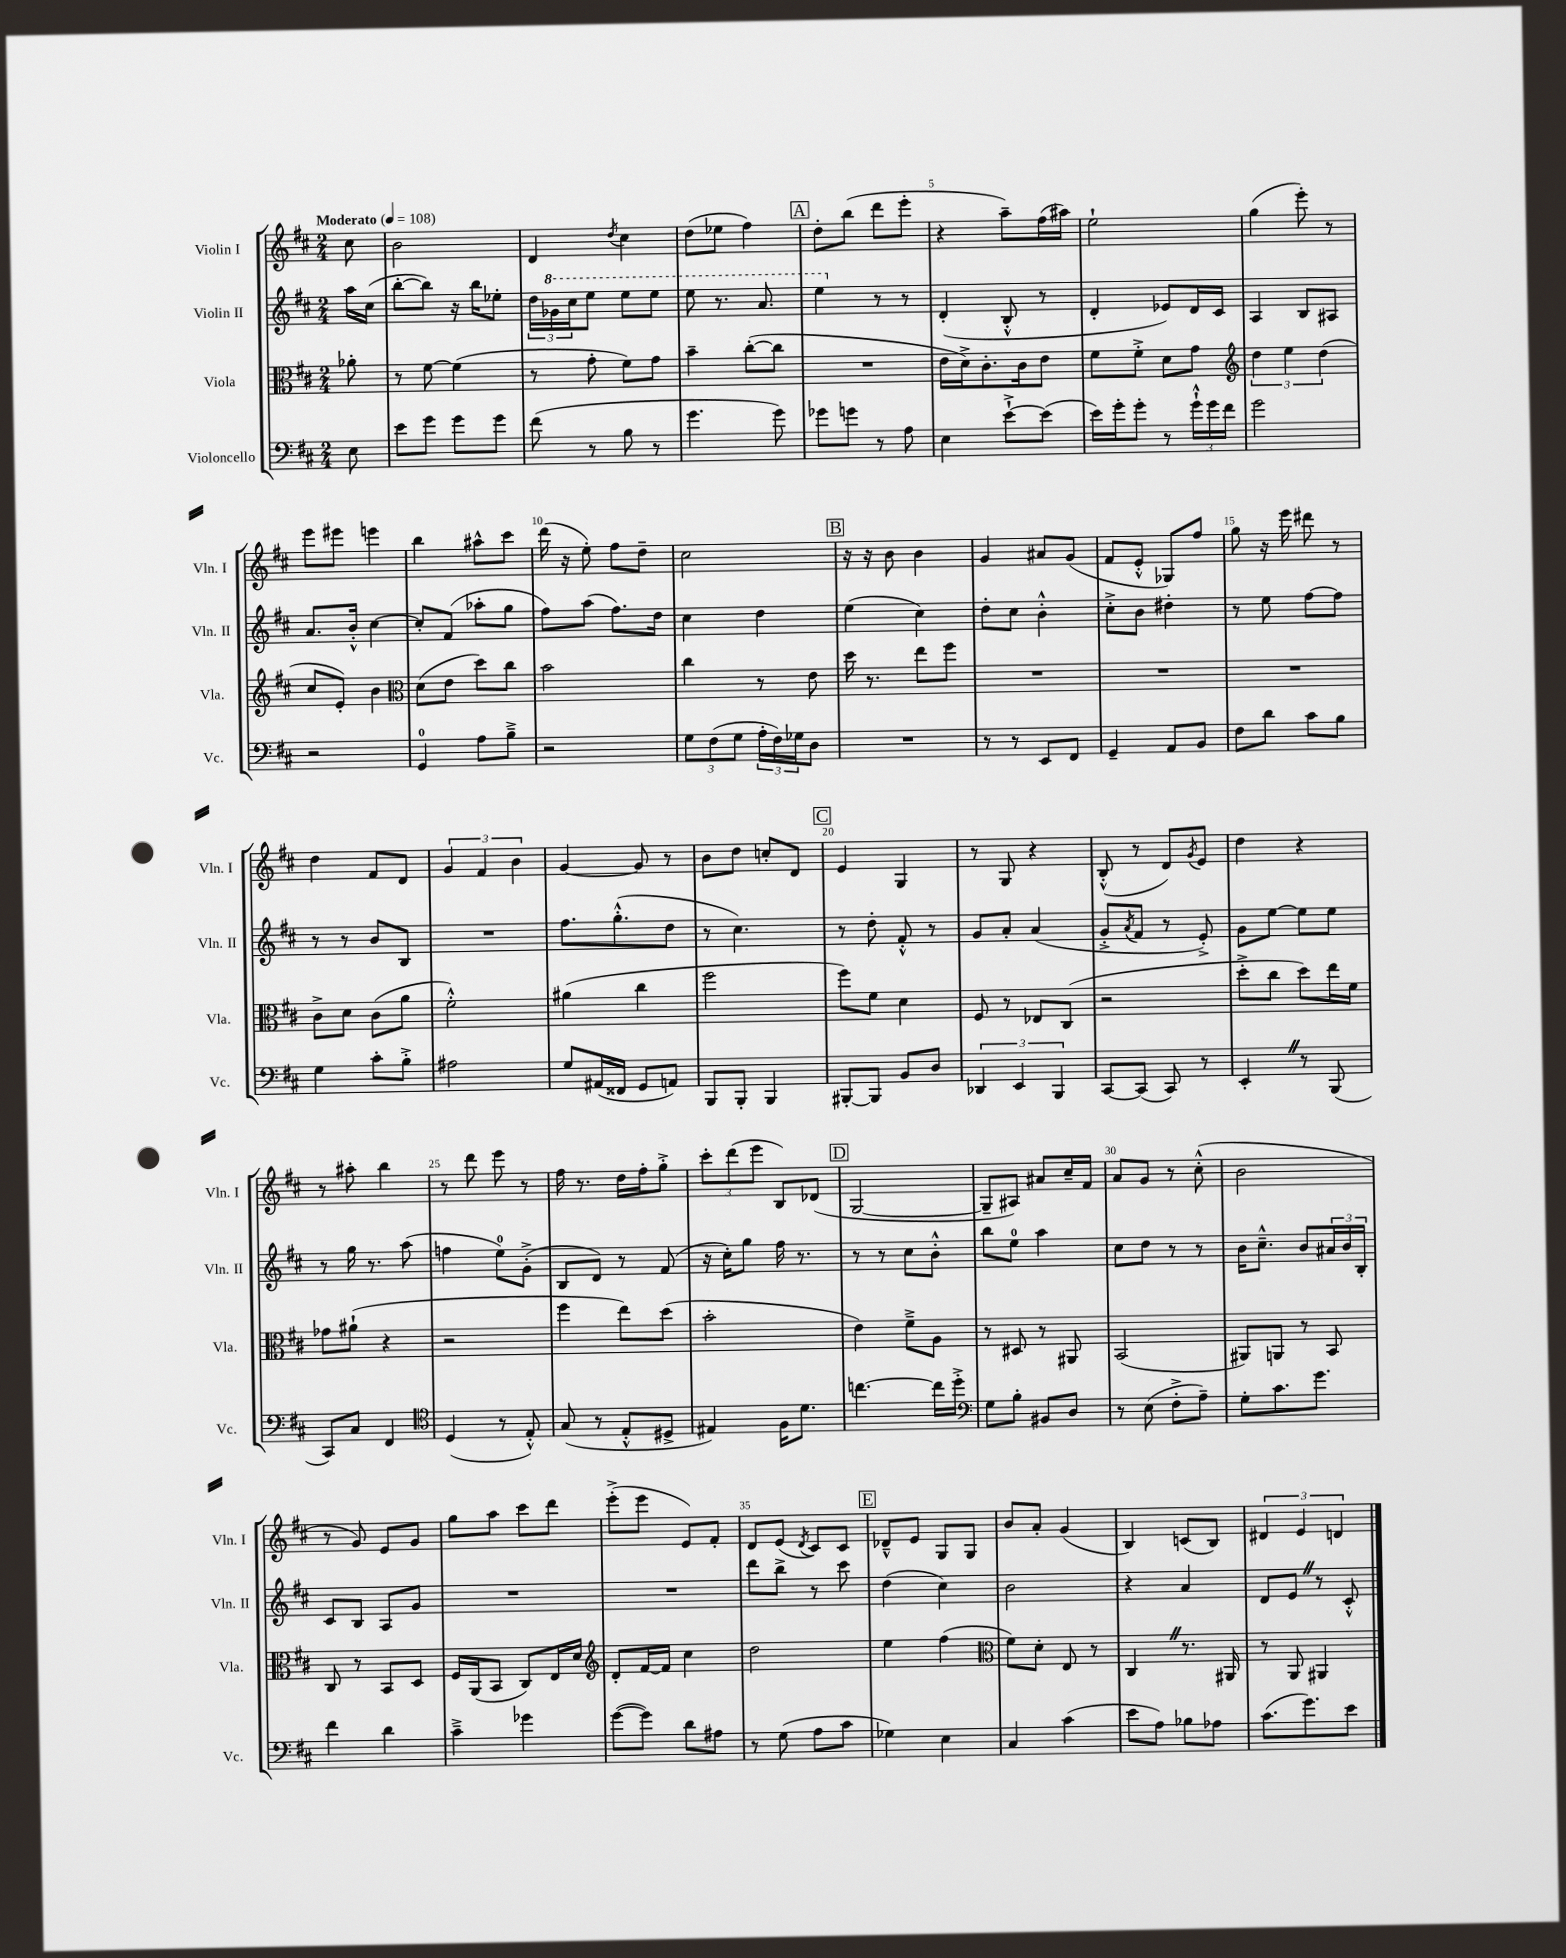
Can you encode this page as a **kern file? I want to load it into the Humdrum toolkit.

**kern	**kern	**kern	**kern
*staff4	*staff3	*staff2	*staff1
*clefF4	*clefC3	*clefG2	*clefG2
*k[f#c#]	*k[f#c#]	*k[f#c#]	*k[f#c#]
*M2/4	*M2/4	*M2/4	*M2/4
*MM108	*MM108	*MM108	*MM108
8E	8a-'	16aa	8cc#
.	.	(16cc#	.
=	=	=	=
8e	8r	[8bb'	2b
8g	[8f#	8bb])	.
8g	(4f#]	16r	.
.	.	16bb	.
8g	.	8ee-'	.
=	=	=	=
(8f#	8r	24dd	4d
.	.	24gg-	.
.	.	24ccc#	.
8r	8g'	8eee	.
.	.	.	8qdd
8B	8f#)	8eee	4cc#
8r	8g	8eee	.
=	=	=	=
4.g	4b~	8eee	(8dd
.	.	8.r	8ee-
.	([8cc#'	.	4ff#)
.	.	8.aa	.
8g)	8cc#]	.	.
=	=	=	=
8g-	2r	4eee	8dd'
8g	.	.	(8bb
8r	.	8r	8ddd
8A	.	8r	8eee'
=	=	=	=
4E	16e	(4d'	4r
.	16d^)	.	.
.	8.c#'	.	.
[8e`^	.	8B'^^	8aa~)
.	16c#	.	.
(8e]	8e	8r	(16ff#
.	.	.	16aa#)
=	=	=	=
16e)	8f#	4d'	2ee`
16g'	.	.	.
8g'	8f#'^	.	.
8r	8d	8e-)	.
24g`^^	8g	16d	.
24g	.	.	.
.	.	16c#	.
24f#	.	.	.
=	=	=	=
*	*clefG2	*	*
2g	6dd	4A	(4gg
.	6ee	.	.
.	.	8B	8eee')
.	(6dd	.	.
.	.	8A#	8r
=	=	=	=
2r	8cc#	8.a	8eee
.	8e')	.	8eee#
.	.	16b'^^	.
.	4b	[4cc#	4eee
=	=	=	=
*	*clefC3	*	*
4GG	(8d	8cc#']	4bb
.	8e	(8f#	.
8A	8dd)	8aa-'	8aa#^^
8B~^	8cc#	8gg	8ccc#
=	=	=	=
2r	2b	8ff#)	(16ddd
.	.	.	16r
.	.	(8aa	8ee')
.	.	8.ff#)	8ff#
.	.	.	8dd~
.	.	16dd	.
=	=	=	=
12G	4cc#	4cc#	2cc#
(12F#	.	.	.
12G	.	.	.
24A'	8r	4dd	.
24F#)	.	.	.
24G-	.	.	.
8D	8e	.	.
=	=	=	=
2r	16dd	(4ee	16r
.	8.r	.	16r
.	.	.	8b
.	8ee	4cc#)	4b
.	8ff#	.	.
=	=	=	=
8r	2r	8dd'	4g
8r	.	8cc#	.
8EE	.	4b'^^	8a#
8FF#	.	.	(8g
=	=	=	=
4GG~	2r	8cc#'^	8f#
.	.	8b	8e'^^
8AA	.	4dd#'	8G-)
8BB	.	.	8ff#
=	=	=	=
8F#	2r	8r	8gg
8d	.	8ee	16r
.	.	.	16eee
8c#	.	[8ff#	8ddd#
8B	.	8ff#]	8r
=	=	=	=
4G	8c#^	8r	4dd
.	8d	8r	.
8c#'	(8c#	8b	8f#
8B'^	8a	8B	8d
=	=	=	=
2A#	2f#'^^)	2r	6g
.	.	.	6f#
.	.	.	6b
=	=	=	=
8G	(4a#	8.ff#	[4g
(16AA#	.	.	.
16FF##	.	(8.gg'^^	.
8GG	4cc#	.	8g]
8AA)	.	8dd	8r
=	=	=	=
8BBB	2ff#	8r	8b
8BBB'	.	4.cc#)	8dd
4BBB	.	.	8cc'
.	.	.	8d
=	=	=	=
[8BBB#'	8ff#)	8r	4e
8BBB#]	8f#	8dd'	.
8BB	4d	8f#'^^	4G
8D	.	8r	.
=	=	=	=
6DD-	8F#	8g	8r
.	8r	8a'	8G
6EE	.	.	.
.	8E-	(4a	4r
6BBB	.	.	.
.	(8C#	.	.
=	=	=	=
[8CC#	2r	8g'^	(8B'^^
.	.	8qa	.
(8CC#]	.	8f#	8r
8CC#)	.	8r	8d)
.	.	.	8qg
8r	.	8e'^)	8e
=	=	=	=
4EE'	8dd'^	8g	4dd
.	8cc#	[8ee	.
8r	8dd)	8ee]	4r
(8BBB	16ee	8ee	.
.	16f#	.	.
=	=	=	=
8CC#)	8g-	8r	8r
8C#	(8a#`	16gg	8aa#'
.	.	8.r	.
4FF#	4r	.	4bb
.	.	(8aa	.
=	=	=	=
*clefC4	*	*	*
(4D	2r	4ff	8r
.	.	.	8ddd
8r	.	8ee)	8eee
8E'^^)	.	(8g'^	8r
=	=	=	=
(8G	4ff#	8B	16ff#
.	.	.	8.r
8r	.	8d)	.
8E'^^	8ee)	8r	16dd
.	.	.	16ff#'
8D#^	(8dd	(8f#	8gg'^
=	=	=	=
4E#)	2b'	16r	12ccc#'
.	.	16cc#')	.
.	.	.	(12ddd
.	.	8gg	.
.	.	.	12eee
16F#	.	16ff#	8B)
8.d	.	8.r	.
.	.	.	(8d-
=	=	=	=
[4.cc	4e)	8r	[2G
.	.	8r	.
.	8f#~^	8cc#	.
16cc]	8A	8b'^^	.
16dd'^	.	.	.
=	=	=	=
*clefF4	*	*	*
8G	8r	8bb	8G~]
8B'	8D#	8ee	8A#)
8BB#	8r	4aa	8a#
8D	8AA#	.	16cc#~
.	.	.	16f#
=	=	=	=
8r	(2BB	8cc#	8a
(8E	.	8dd	8g
8F#'^	.	8r	8r
8A~)	.	8r	(8cc#'^^
=	=	=	=
8G'	8AA#)	16b	2b
.	.	8.cc#~^^	.
8.c#	8AA	.	.
.	8r	8b	.
8.g	.	.	.
.	8BB	24a#	.
.	.	24b	.
.	.	24B'	.
=	=	=	=
4f#	8C#	8c#	8r
.	8r	8B	8g)
4d	8BB	8A	8e
.	8D	8g	8g
=	=	=	=
4c#~^	16F#	2r	8gg
.	(16AA	.	.
.	8BB	.	8aa
4g-	8C#)	.	8ccc#
.	16E	.	8ddd
.	16d	.	.
=	=	=	=
*	*clefG2	*	*
([8g	8d'	2r	(8eee'^
8g])	[16f#	.	8eee
.	16f#]	.	.
8d	4cc#	.	8e)
8A#	.	.	8f#'
=	=	=	=
8r	2dd	8ddd	8d
(8G	.	8bb^	(8e
.	.	.	8qd
8A	.	8r	8c#)
8c#	.	8ccc#	8c#
=	=	=	=
4G-)	4ee	(4dd	8d-~^^
.	.	.	8e
4E	(4ff#	4cc#)	8G
.	.	.	8G
=	=	=	=
*	*clefC3	*	*
4C#	8f#)	2b	8b
.	8d'	.	8a'
(4c#	8E	.	(4g
.	8r	.	.
=	=	=	=
8e	4C#	4r	4B)
8A)	.	.	.
8B-	8.r	4a	(8c
8A-	.	.	8B)
.	16AA#	.	.
=	=	=	=
(8.c#	8r	8d	6d#
.	8AA	8e	.
.	.	.	6e
8.g)	.	.	.
.	4AA#	8r	.
.	.	.	6d
8e	.	8c#'^^	.
==	==	==	==
*-	*-	*-	*-
